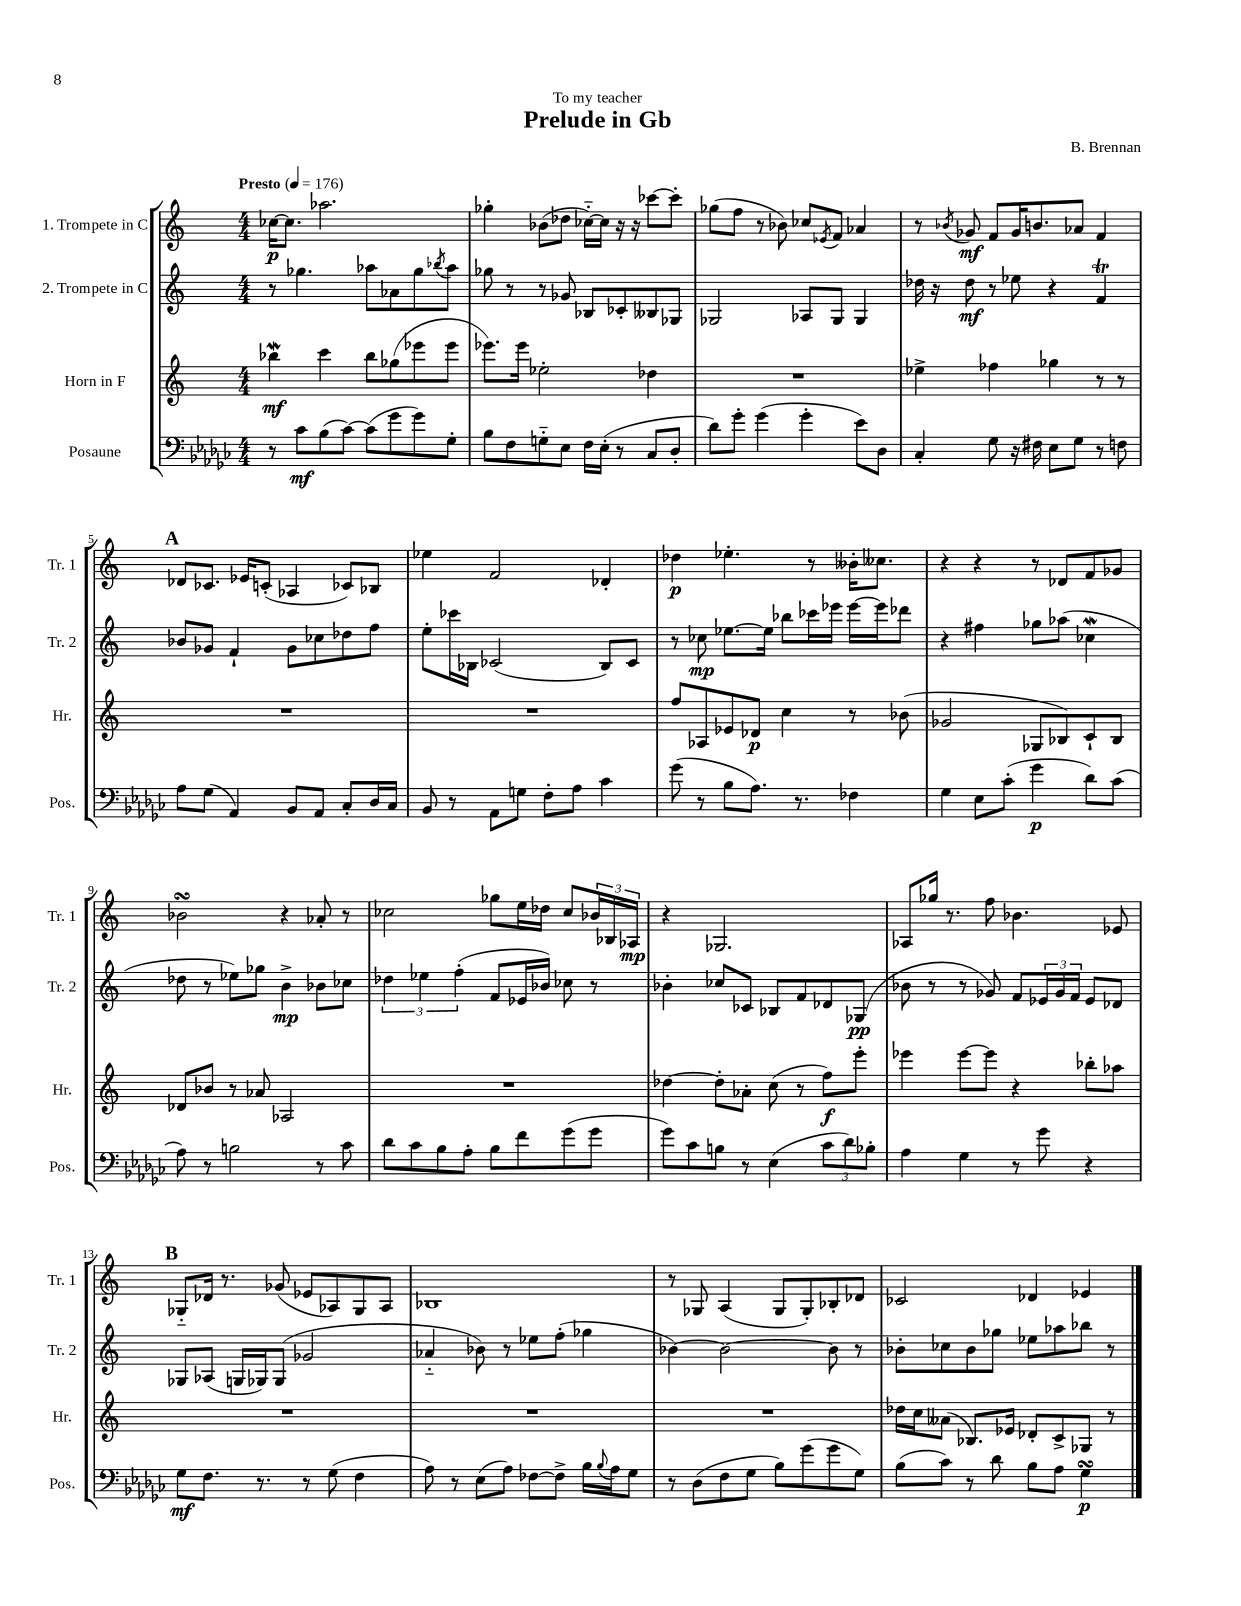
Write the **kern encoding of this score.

**kern	**kern	**kern	**kern
*staff4	*staff3	*staff2	*staff1
*clefF4	*clefG2	*clefG2	*clefG2
*k[b-e-a-d-g-c-]	*k[]	*k[]	*k[]
*M4/4	*M4/4	*M4/4	*M4/4
*MM176	*MM176	*MM176	*MM176
8r	4bb-	8r	[16cc-
.	.	.	8.cc-]
8c-	.	4.gg-	.
(8B-	4ccc	.	2.aa-
[8c-)	.	.	.
(8c-]	8bb-	8aa-	.
8g-	(8gg-	8a-	.
8g-)	8eee-	8gg-	.
.	.	8qbb-	.
8G-'	8eee-	8aa-	.
=	=	=	=
8B-	8.eee-)	8gg-	4gg-'
8F	.	8r	.
.	16eee-	.	.
8G'~	2ee-'	8r	(8b-
8E-	.	8g-	8dd-
16F	.	8B-	[16cc-'~)
(16E-'	.	.	16cc-]
8r	.	8c-'	16r
.	.	.	16r
8C-	4dd-	8B--	[8ccc-
8D-'	.	8G-	8ccc-']
=	=	=	=
8d-)	1r	2G-	(8gg-
8g-'	.	.	8ff
(4g-	.	.	8r
.	.	.	8b-)
4g-'	.	8A-	8cc-
.	.	.	8qe-
.	.	8G-	8f
8e-)	.	4G-	4a-
8D-	.	.	.
=	=	=	=
4C-'	4ee-^	16dd-	8r
.	.	16r	.
.	.	.	8qb-
.	.	8dd-	8g-
8G-	4ff-	8r	8f
16r	.	8ee-	16g-
16F#	.	.	8.b
8E-	4gg-	4r	.
8G-	.	.	8a-
8r	8r	4f	4f
8F	8r	.	.
=	=	=	=
8A-	1r	8b-	8d-
(8G-	.	8g-	8.c-
4AA-)	.	4f`	.
.	.	.	16e-
.	.	.	(8c'
8BB-	.	8g-	4A-
8AA-	.	8cc-	.
8C-'	.	8dd-	8c-)
16D-	.	8ff	8B-
16C-	.	.	.
=	=	=	=
8BB-	1r	8ee'	4ee-
8r	.	16ccc-	.
.	.	16B-	.
8AA-	.	(2c-	2f
8G	.	.	.
8F'	.	.	.
8A-	.	.	.
4c-	.	8B-)	4d-'
.	.	8c-	.
=	=	=	=
(8g-	8ff	8r	4dd-
8r	8A-	8cc-	.
8B-	8e-	[8.ee-	4.ee-'
8.A-)	8d-	.	.
.	.	16ee-]	.
.	4cc	8bb-	.
8.r	.	.	.
.	.	16ccc-	8r
.	.	16eee-	.
4F-	8r	[16eee-	16b--'
.	.	16eee-]	8.cc--
.	(8b-	8ddd-	.
=	=	=	=
4G-	2g-	4r	4r
8E-	.	4ff#	4r
(8c-'	.	.	.
4g-	8G-	8gg-	8r
.	8B-)	(8aa-	8d-
8d-)	8c`	4cc-	8f
(8c-	8B-	.	8g-
=	=	=	=
8A-)	8d-	8dd-	2b-
8r	8b-	8r	.
2B	8r	8ee-)	.
.	8a-	8gg-	.
.	2A-	4b^	4r
8r	.	8b-	8a-'
8c-	.	8cc-	8r
=	=	=	=
8d-	1r	6dd-	2cc-
8c-	.	.	.
.	.	6ee-	.
8B-	.	.	.
.	.	(6ff'	.
8A-'	.	.	.
8B-	.	8f	8gg-
8f	.	16e-	16ee
.	.	16b-)	16dd-
(8g-	.	8cc-	8cc-
8g-	.	8r	24b-
.	.	.	24B-
.	.	.	24A-
=	=	=	=
8g-)	[4dd-	4b-'	4r
8c-	.	.	.
8B	8dd-']	8cc-	2.G-
8r	8a-'	8c-	.
(4E-	(8cc	8B-	.
.	8r	8f	.
12c-	8ff)	8d-	.
12d-)	.	.	.
.	8eee'	(8G-	.
12B-'	.	.	.
=	=	=	=
4A-	4eee-	8b-	8A-
.	.	8r	16gg-
.	.	.	8.r
4G-	[8eee-	8r	.
.	8eee-]	8g-)	8ff
8r	4r	8f	4.b-
8g-	.	24e-	.
.	.	24g-	.
.	.	24f	.
4r	8bb-'	8e-	.
.	8aa-	8d-	8e-
=	=	=	=
8G-	1r	8G-	8G-'~
8.F	.	(8A-	16d-
.	.	.	8.r
.	.	16G	.
8.r	.	16G-)	.
.	.	(8G-	(8g-
8r	.	2g-	8e-
(8G-	.	.	8A-)
4F	.	.	8G-
.	.	.	8A-
=	=	=	=
8A-)	1r	4a-'~	1B-
8r	.	.	.
(8E-	.	8b-)	.
8A-)	.	8r	.
[8F-	.	8ee-	.
8F-^]	.	(8ff'	.
16B-	.	4gg-	.
8qqB-	.	.	.
16A-	.	.	.
8G-	.	.	.
=	=	=	=
8r	1r	[4b-)	8r
(8D-	.	.	8G-
8F	.	2b-_	(4A
8G-	.	.	.
8B-)	.	.	8G-
(8g-	.	.	8G-')
8g-	.	8b-]	8B-'
8G-)	.	8r	8d-
=	=	=	=
(8B-	16dd-	8b-'	2c-
.	16cc	.	.
8c-)	(8a--	8cc-	.
8r	8.B-)	8b-	.
8d-	.	8gg-	.
.	16e-	.	.
8B-	8d-'	8ee-	4d-
8A-	8c^	8aa-	.
4G-	8G-	8bb-	4e-
.	8r	8r	.
==	==	==	==
*-	*-	*-	*-
